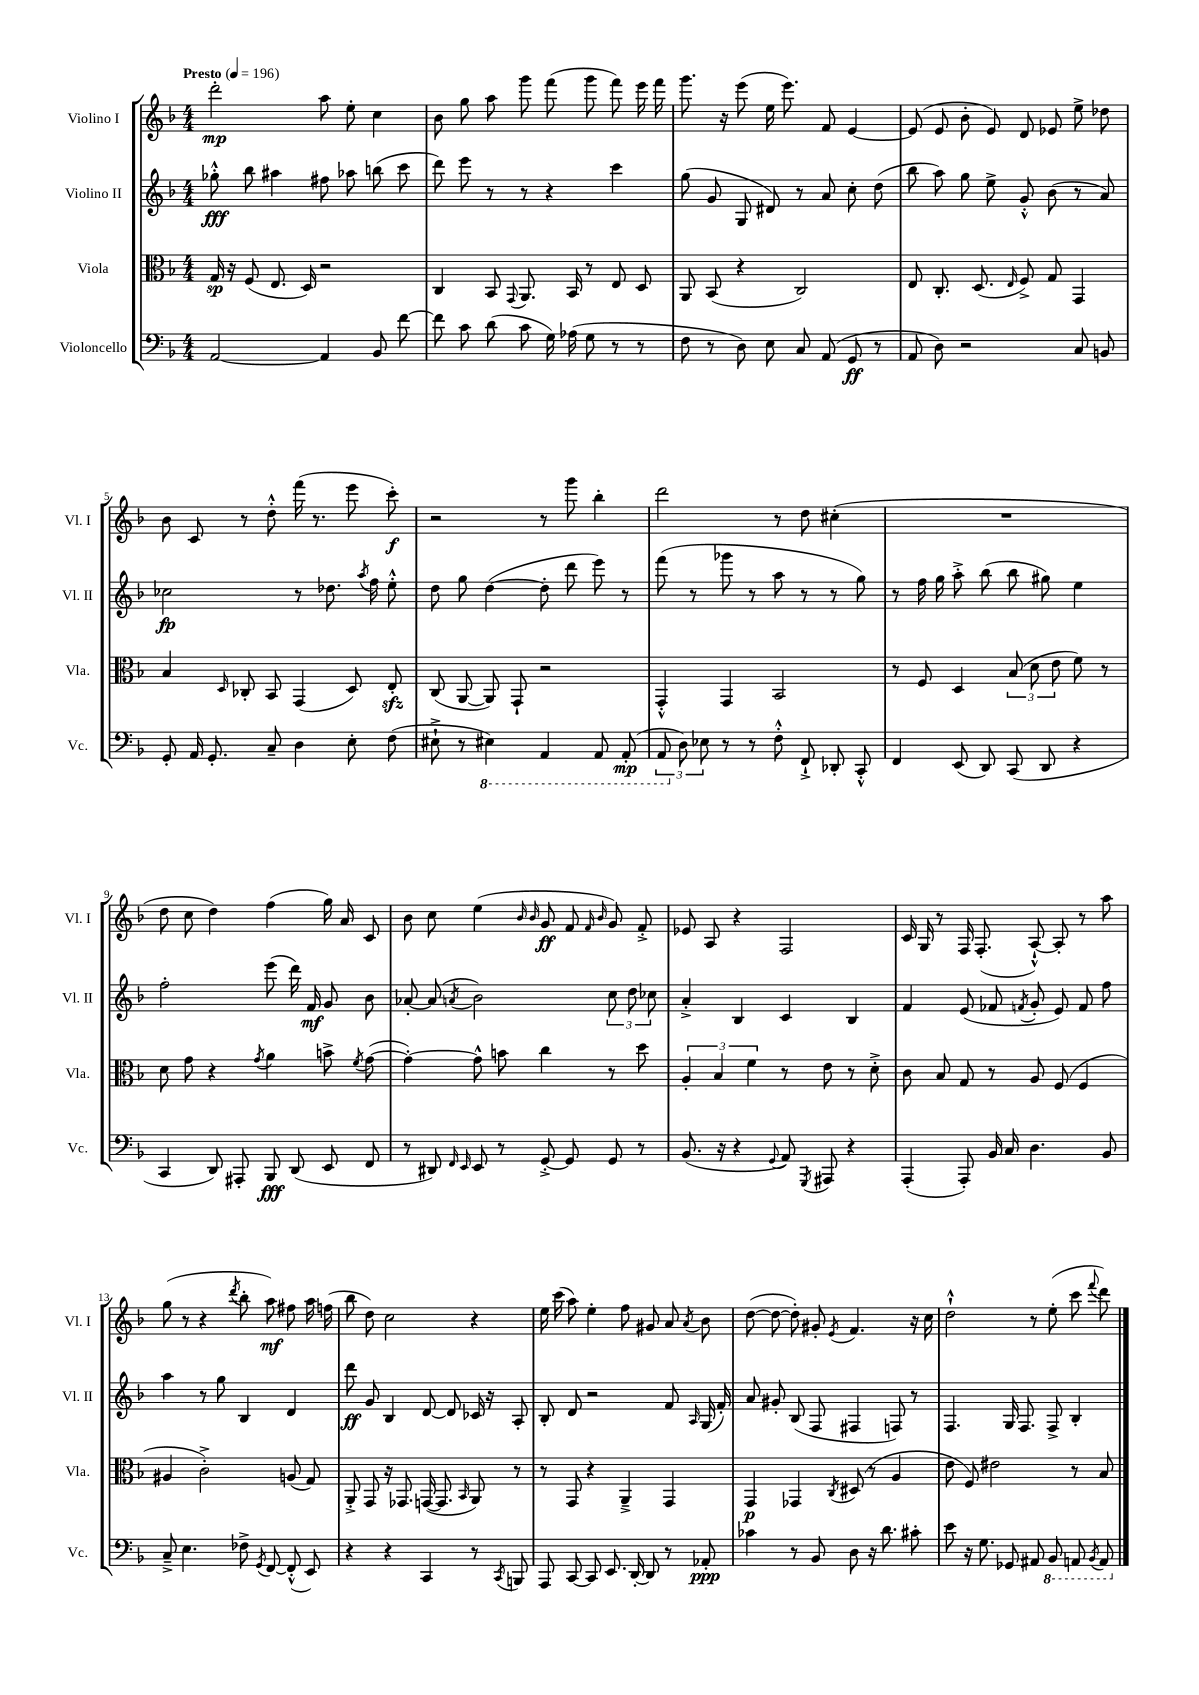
<<
\new StaffGroup <<
\new Staff = "s0" \with { instrumentName = "Violino I" shortInstrumentName = "Vl. I" } {
    \clef treble \key f \major \numericTimeSignature \time 4/4 \tempo "Presto" 4 = 196
    \autoBeamOff d'''2-.\mp a''8 e''8-. c''4 |
    bes'8 g''8 a''8 g'''8 f'''8( g'''8 f'''8) e'''16 f'''16 |
    g'''8. r16 e'''8( e''16 e'''8.) f'8 e'4~ |
    e'8( e'8 bes'8-. e'8) d'8 ees'8 e''8-> des''8 |
    bes'8 c'8 r8 d''8-.-^ f'''16( r8. e'''8 c'''8-.\f) |
    r2 r8 g'''8 bes''4-. |
    d'''2 r8 d''8 cis''4-.( |
    R1 |
    d''8 c''8 d''4) f''4( g''16) a'16 c'8 |
    bes'8 c''8 e''4( \grace { bes'16 bes'16 } g'8\ff f'8 \grace { f'16 bes'16 } g'8) f'8-.-> |
    ees'8 a8 r4 f2 |
    c'16 g16 r8 f16 f8.-.( a8~-!-^) a8-. r8 a''8 |
    g''8( r8 r4 \acciaccatura { d'''8 } bes''8-. a''8\mf) fis''8 a''16 f''16( |
    bes''8 d''8) c''2 r4 |
    e''16 c'''16( a''8) e''4-. f''8 gis'8 a'8 \acciaccatura { a'8 } bes'8 |
    d''8~( d''8~ d''8-.) gis'8-. \acciaccatura { e'8 } f'4. r16 c''16 |
    d''2-!-^ r8 e''8-.( c'''8 \appoggiatura { f'''8 } d'''8) \bar "|." |
}
\new Staff = "s1" \with { instrumentName = "Violino II" shortInstrumentName = "Vl. II" } {
    \clef treble \key f \major \numericTimeSignature \time 4/4
    \autoBeamOff ges''8-.-^\fff bes''8 ais''4 fis''8 aes''8 b''8( c'''8 |
    d'''8) e'''8 r8 r8 r4 c'''4 |
    g''8( g'8 g8 dis'8) r8 a'8 c''8-. d''8( |
    bes''8 a''8) g''8 e''8-> g'8-.-^ bes'8( r8 a'8) |
    ces''2\fp r8 des''8. \acciaccatura { a''8 } f''16 e''8-.-^ |
    d''8 g''8 d''4~( d''8-. d'''8 e'''8) r8 |
    f'''8( r8 ges'''8 r8 a''8 r8 r8 g''8) |
    r8 f''16 g''16 a''8-.-> bes''8( bes''8 gis''8) e''4 |
    f''2-. e'''8( d'''16) f'16\mf g'8 bes'8 |
    aes'8~-. aes'8( \acciaccatura { a'8 } bes'2) \tuplet 3/2 { c''8 d''8 ces''8 } |
    a'4-.-> bes4 c'4 bes4 |
    f'4 e'8( fes'8 \acciaccatura { f'8 } g'8-. e'8) f'8 f''8 |
    a''4 r8 g''8 bes4 d'4 |
    d'''8\ff g'8 bes4 d'8~ d'8 ces'16 r16 a8-. |
    bes8-. d'8 r2 f'8 \grace { a16 } g16( f'16-.) |
    a'8 gis'8-. bes8( f8 fis4 f8) r8 |
    f4. g16 f8. f8-> bes4-. \bar "|." |
}
\new Staff = "s2" \with { instrumentName = "Viola" shortInstrumentName = "Vla." } {
    \clef alto \key f \major \numericTimeSignature \time 4/4
    \autoBeamOff g16\sp r16 f8( e8. d16) r2 |
    c4 bes,8 \appoggiatura { g,8 } a,8. bes,16 r8 e8 d8 |
    a,8 bes,8( r4 c2) |
    e8 c8.-. d8.( \grace { e16 } f8->) g8 g,4 |
    bes4 \grace { d16 } ces8-. bes,8 g,4( d8) e8-.\sfz |
    c8( a,8~ a,8) g,8-! r2 |
    g,4-.-^ g,4 bes,2 |
    r8 f8 d4 \tuplet 3/2 { bes8( d'8 e'8 } f'8) r8 |
    d'8 g'8 r4 \acciaccatura { g'8 } a'4 b'8-> \acciaccatura { f'8 } g'8~( |
    g'4~-.) g'8-^ b'8 c''4 r8 d''8 |
    \tuplet 3/2 { a4-. bes4 f'4 } r8 e'8 r8 d'8-.-> |
    c'8 bes8 g8 r8 a8 f8( f4 |
    ais4 c'2-.->) a8( g8) |
    a,8-.-> g,8 r16 ges,8. g,16~( g,8. \grace { bes,16 } a,8) r8 |
    r8 g,8 r4 a,4---> g,4 |
    g,4\p ges,4 \acciaccatura { c8 } dis8( r8 a4 |
    e'8 f8) eis'2 r8 bes8 \bar "|." |
}
\new Staff = "s3" \with { instrumentName = "Violoncello" shortInstrumentName = "Vc." } {
    \clef bass \key f \major \numericTimeSignature \time 4/4
    \autoBeamOff a,2~ a,4 bes,8 f'8~ |
    f'8 c'8 d'8( c'8 g16) aes16( g8 r8 r8 |
    f8 r8 d8) e8 c8 a,8( g,8\ff r8 |
    a,8 d8) r2 c8 b,8 |
    g,8-. a,16 g,8.-. c8-- d4 e8-. f8( |
    eis8-!-> r8 \ottava #-1 eis,4) a,,4 a,,8 a,,8-.\mp( |
    \tuplet 3/2 { a,,8 \ottava #0 d8) ees8 } r8 r8 f8-.-^ f,8-!-> des,8-. c,8-.-^ |
    f,4 e,8( d,8) c,8( d,8 r4 |
    c,4 d,8) ais,,8-. bes,,8\fff d,8( e,8 f,8 |
    r8 dis,8) \grace { f,16 e,16 } e,8 r8 g,8~-.-> g,8 g,8 r8 |
    bes,8.( r16 r4 \appoggiatura { g,8 } a,8) \acciaccatura { g,,8 } ais,,8 r4 |
    a,,4-.( a,,8-.) bes,16 c16 d4. bes,8 |
    c8---> e4. fes8-> \acciaccatura { g,8 } f,8~ f,8-.-^( e,8) |
    r4 r4 c,4 r8 \acciaccatura { c,8 } b,,8 |
    a,,8 c,8~ c,8 e,8. d,16~-. d,8 r8 aes,8-.\ppp |
    ces'4 r8 bes,8 d8 r16 d'8. cis'8-. |
    e'8 r16 g8. ges,8 ais,8 \ottava #-1 bes,,8 a,,!8 \acciaccatura { bes,,8 } a,,8 \ottava #0 \bar "|." |
}
>>
>>
